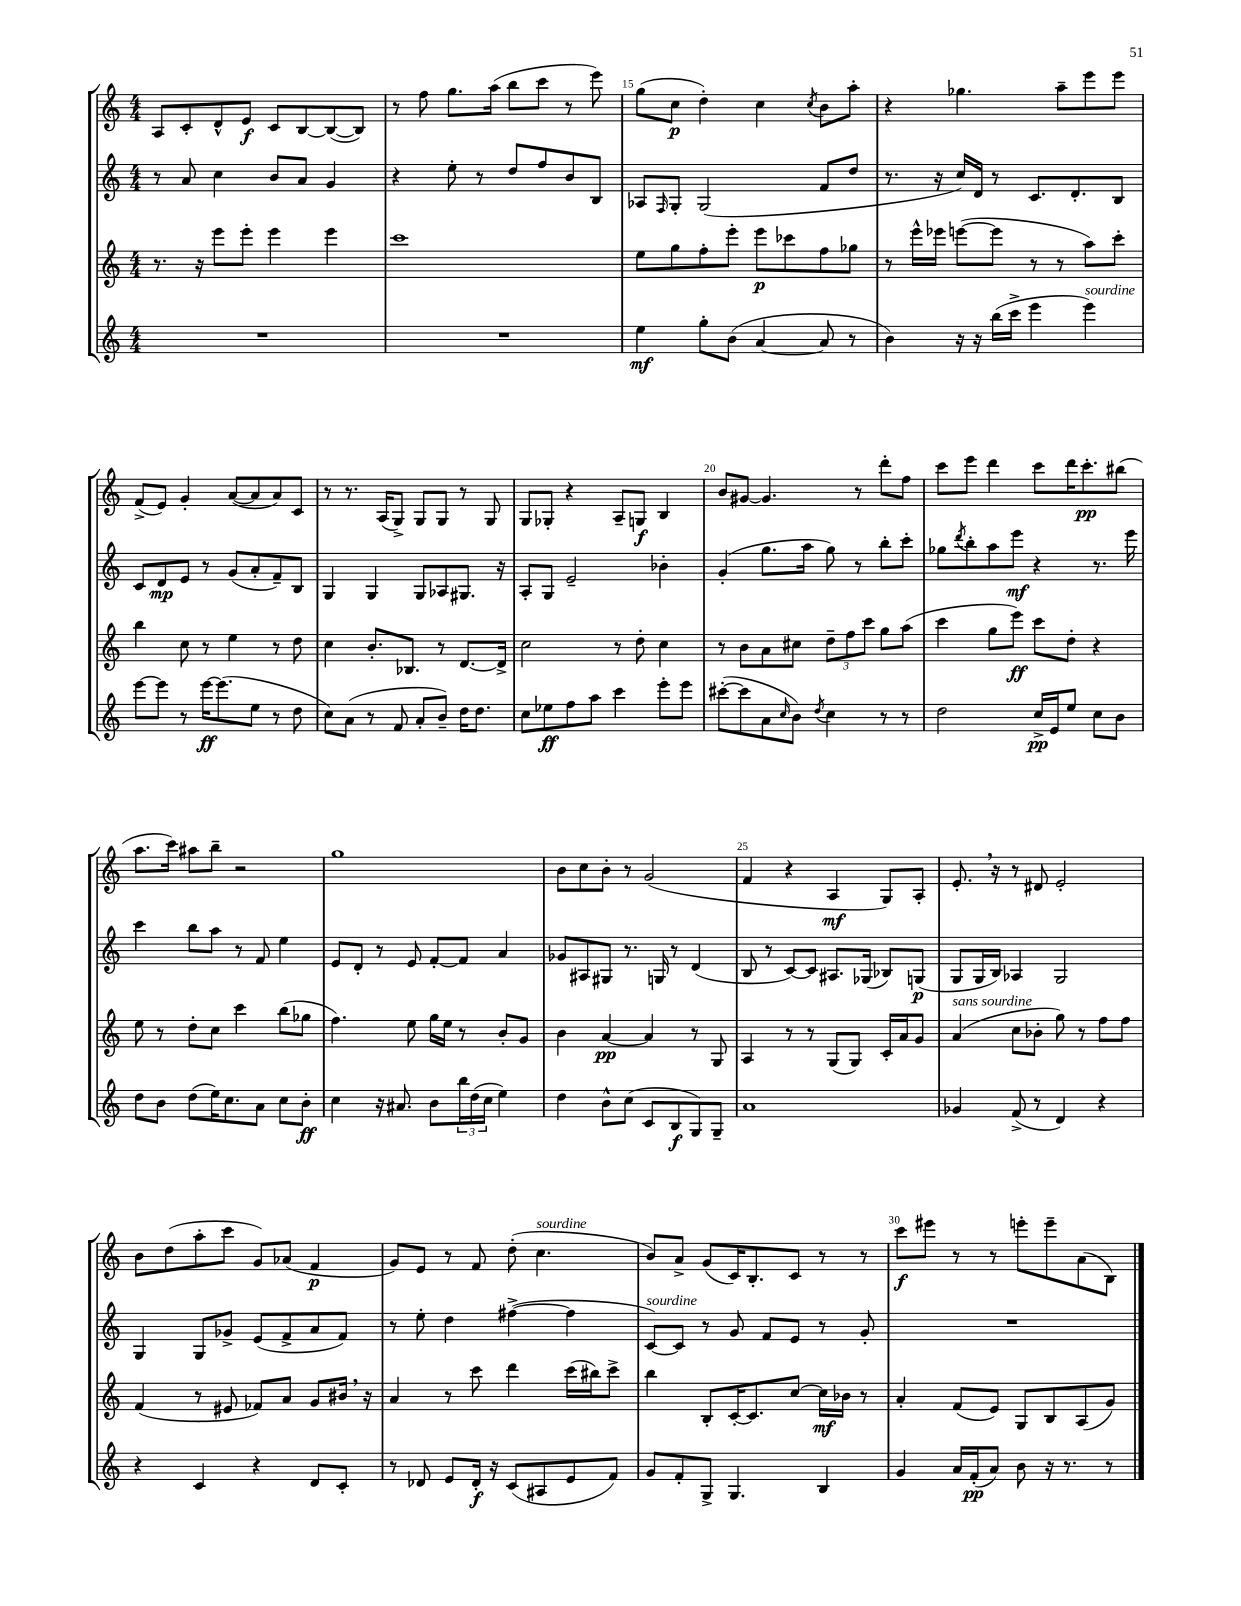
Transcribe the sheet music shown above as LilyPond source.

<<
\new StaffGroup <<
\new Staff = "s0" {
    \clef treble \key c \major \numericTimeSignature \time 4/4
    a8 c'8-. d'8-^ e'8\f c'8 b8~ b8~( b8) |
    r8 f''8 g''8. a''16( b''8 c'''8 r8 e'''8) |
    g''8( c''8\p d''4-.) c''4 \acciaccatura { c''8 } b'8 a''8-. |
    r4 ges''4. a''8-- e'''8 e'''8 |
    f'8->( e'8) g'4-. a'8~( a'8 a'8) c'8 |
    r8 r8. a16( g8->) g8 g8 r8 g8 |
    g8 ges8-. r4 a8-- g8\f b4 |
    b'8 gis'8~ gis'4. r8 d'''8-. f''8 |
    c'''8 e'''8 d'''4 c'''8 d'''16 c'''8.-.\pp bis''8( |
    a''8. c'''16) ais''8 b''8-- r2 |
    g''1 |
    b'8 c''8 b'8-. r8 g'2( |
    f'4 r4 a4\mf g8) a8-. |
    e'8.-. \breathe r16 r8 dis'8 e'2-. |
    b'8 d''8( a''8-. c'''8 g'8) aes'8( f'4\p |
    g'8) e'8 r8 f'8 d''8-.( c''4.^\markup { \italic "sourdine" } |
    b'8) a'8-> g'8( c'16) b8.-. c'8 r8 r8 |
    c'''8\f eis'''8 r8 r8 e'''8-. e'''8-- a'8( b8) \bar "|." |
}
\new Staff = "s1" {
    \clef treble \key c \major \numericTimeSignature \time 4/4
    r8 a'8 c''4 b'8 a'8 g'4 |
    r4 e''8-. r8 d''8 f''8 b'8 b8 |
    aes8 \grace { f16 } g8-. g2( f'8 d''8 |
    r8. r16 c''16) d'16 r8 c'8. d'8.-. b8 |
    c'8 d'8\mp e'8 r8 g'8( a'8-. f'8--) b8 |
    g4 g4 g8 aes8 gis8. r16 |
    a8-. g8 e'2-- bes'4-. |
    g'4-.( g''8. a''16 g''8) r8 b''8-. c'''8-. |
    ges''8 \acciaccatura { d'''8 } b''8-. a''8 e'''8\mf r4 r8. e'''16 |
    c'''4 b''8 a''8 r8 f'8 e''4 |
    e'8 d'8-. r8 e'8 f'8~-. f'8 a'4 |
    ges'8 ais8 gis8 r8. g16 r8 d'4( |
    b8 r8 c'8~) c'8 ais8. ges16( bes8) g8\p( |
    g8 g16 b16) aes4 g2 |
    g4 g8 ges'8-> e'8( f'8-> a'8 f'8) |
    r8 e''8-. d''4 fis''4~->( fis''4 |
    c'8~^\markup { \italic "sourdine" }) c'8 r8 g'8 f'8 e'8 r8 g'8-. |
    R1 \bar "|." |
}
\new Staff = "s2" {
    \clef treble \key c \major \numericTimeSignature \time 4/4
    r8. r16 e'''8 e'''8-. e'''4 e'''4 |
    c'''1 |
    e''8 g''8 f''8-. e'''8-. e'''8\p ces'''8 f''8 ges''8 |
    r8 e'''16-^ ees'''16 e'''8~( e'''8 r8 r8 a''8) c'''8-. |
    b''4 c''8 r8 e''4 r8 d''8 |
    c''4 b'8.-. bes8. r8 d'8.~ d'16-> |
    c''2 r8 d''8-. c''4 |
    r8 b'8 a'8 cis''8 \tuplet 3/2 { d''8-- f''8 c'''8 } g''8 a''8( |
    c'''4 g''8 e'''8\ff) c'''8 d''8-. r4 |
    e''8 r8 d''8-. c''8 c'''4 b''8( ges''8 |
    f''4.) e''8 g''16 e''16 r8 b'8-. g'8 |
    b'4 a'4~\pp a'4 r8 g8 |
    a4 r8 r8 g8( g8) c'16-. a'16 g'8 |
    a'4^\markup { \italic "sans sourdine" }( c''8 bes'8-. g''8) r8 f''8 f''8 |
    f'4( r8 eis'8 fes'8) a'8 g'8 bis'16 \breathe r16 |
    a'4 r8 c'''8 d'''4 c'''16( bis''16) c'''8-> |
    b''4 b8-. c'16~-. c'8. c''8~ c''16\mf bes'16 r8 |
    a'4-. f'8( e'8) g8 b8 a8( g'8) \bar "|." |
}
\new Staff = "s3" {
    \clef treble \key c \major \numericTimeSignature \time 4/4
    R1 |
    R1 |
    e''4\mf g''8-. b'8( a'4~ a'8 r8 |
    b'4) r16 r16 b''16( c'''16-> e'''4 e'''4^\markup { \italic "sourdine" }) |
    e'''8~ e'''8 r8 e'''16~\ff e'''8.( e''8 r8 d''8 |
    c''8) a'8( r8 f'8 a'8-. b'8--) d''16 d''8. |
    c''8 ees''8\ff f''8 a''8 c'''4 e'''8-. e'''8 |
    cis'''8~-.( cis'''8 a'8 \grace { c''16 } b'8) \acciaccatura { d''8 } c''4 r8 r8 |
    d''2 c''16->\pp e'16 e''8 c''8 b'8 |
    d''8 b'8 d''8( e''16) c''8. a'8 c''8 b'8-.\ff |
    c''4 r16 ais'8. b'8 \tuplet 3/2 { b''16 d''16( c''16 } e''4) |
    d''4 b'8-^ c''8( c'8 b8\f g8) g8-- |
    a'1 |
    ges'4 f'8->( r8 d'4) r4 |
    r4 c'4 r4 d'8 c'8-. |
    r8 des'8 e'8 des'16-.\f r16 c'8( ais8 e'8 f'8) |
    g'8 f'8-. g8-> g4. b4 |
    g'4 a'16 f'16-.\pp( a'8) b'8 r16 r8. r8 \bar "|." |
}
>>
>>
\layout { \context { \Score currentBarNumber = #13 \override BarNumber.break-visibility = ##(#f #t #t) barNumberVisibility = #(every-nth-bar-number-visible 5) } }
